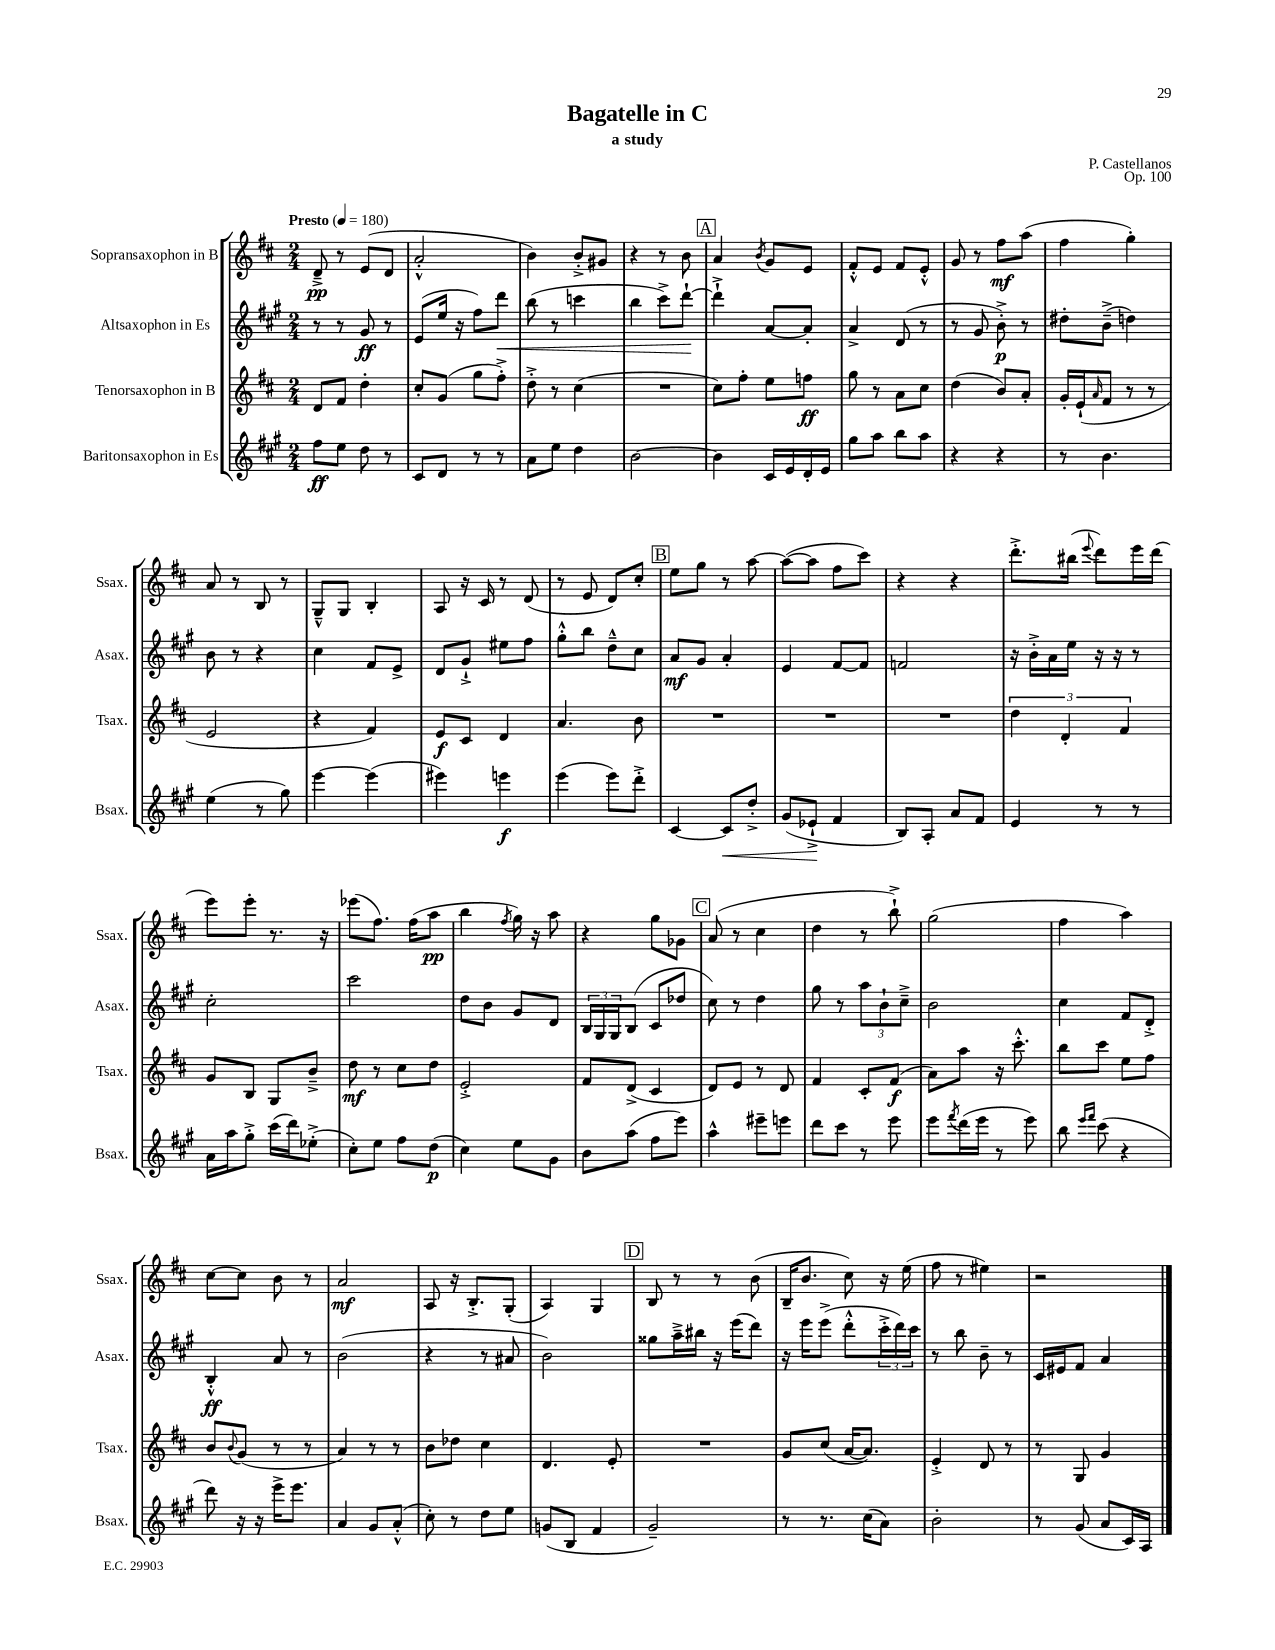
\header { title = "Bagatelle in C" composer = "P. Castellanos" subtitle = "a study" opus = "Op. 100" }
<<
\new StaffGroup <<
\new Staff = "s0" \with { instrumentName = "Sopransaxophon in B" shortInstrumentName = "Ssax." } {
    \clef treble \key d \major \numericTimeSignature \time 2/4 \tempo "Presto" 4 = 180
    d'8--->\pp r8 e'8( d'8 |
    a'2-.-^ |
    b'4) b'8-.-> gis'8 |
    r4 r8 b'8 |
    \mark \markup { \box "A" } a'4 \acciaccatura { b'8 } g'8 e'8 |
    fis'8-.-^ e'8 fis'8 e'8-.-^ |
    g'8 r8 fis''8\mf a''8( |
    fis''4 g''4-.) |
    a'8 r8 b8 r8 |
    g8---^ g8 b4-. |
    a8 r16 cis'16 r8 d'8( |
    r8 e'8 d'8) cis''8-. |
    \mark \markup { \box "B" } e''8 g''8 r8 a''8~ |
    a''8~( a''8 fis''8 cis'''8) |
    r4 r4 |
    d'''8.-.-> bis''16( \appoggiatura { e'''8 } d'''8) e'''16 d'''16( |
    e'''8) e'''8-. r8. r16 |
    ees'''8( fis''8.) fis''16( a''8\pp |
    b''4 \acciaccatura { fis''8 } g''16) r16 a''8 |
    r4 g''8 ges'8 |
    \mark \markup { \box "C" } a'8( r8 cis''4 |
    d''4 r8 b''8-!->) |
    g''2( |
    fis''4 a''4) |
    cis''8~ cis''8 b'8 r8 |
    a'2\mf |
    a8 r16 b8.-.-> g8-.( |
    a4) g4 |
    \mark \markup { \box "D" } b8 r8 r8 b'8( |
    b16-- b'8. cis''8) r16 e''16( |
    fis''8 r8 eis''4) |
    r2 \bar "|." |
}
\new Staff = "s1" \with { instrumentName = "Altsaxophon in Es" shortInstrumentName = "Asax." } {
    \clef treble \key a \major \numericTimeSignature \time 2/4
    r8 r8 gis'8\ff r8 |
    e'8( e''16 r16 fis''8) d'''8\< |
    b''8( r8 c'''4 |
    b''4 cis'''8->) d'''8~-!\! |
    \mark \markup { \box "A" } d'''4-!-> a'8~ a'8-. |
    a'4-> d'8( r8 |
    r8 gis'8 b'8-.->\p) r8 |
    dis''8-. b'8--->( d''4) |
    b'8 r8 r4 |
    cis''4 fis'8 e'8-> |
    d'8 gis'8-!-> eis''8 fis''8 |
    gis''8-.-^ b''8 d''8---^ cis''8 |
    \mark \markup { \box "B" } a'8\mf gis'8 a'4-. |
    e'4 fis'8~ fis'8 |
    f'2 |
    r16 b'16-.-> a'16 e''16 r16 r16 r8 |
    cis''2-. |
    cis'''2 |
    d''8 b'8 gis'8 d'8 |
    \tuplet 3/2 { b16 gis16 gis16 } b8( cis'8 des''8 |
    \mark \markup { \box "C" } cis''8) r8 d''4 |
    gis''8 r8 \tuplet 3/2 { a''8 b'8-! cis''8---> } |
    b'2 |
    cis''4 fis'8 d'8-.-> |
    b4-.-^\ff a'8 r8 |
    b'2( |
    r4 r8 ais'8 |
    b'2) |
    \mark \markup { \box "D" } gisis''8 a''16---> bis''16 r16 e'''16( d'''8) |
    r16 e'''16 e'''8->( d'''8-.-^ \tuplet 3/2 { cis'''16-.-> d'''16) cis'''16 } |
    r8 b''8 b'8-- r8 |
    cis'16 eis'16 fis'8 a'4 \bar "|." |
}
\new Staff = "s2" \with { instrumentName = "Tenorsaxophon in B" shortInstrumentName = "Tsax." } {
    \clef treble \key d \major \numericTimeSignature \time 2/4
    d'8 fis'8 d''4-. |
    cis''8-. g'8( g''8 fis''8-.->) |
    d''8-.-> r8 cis''4( |
    R2 |
    \mark \markup { \box "A" } cis''8) fis''8-. e''8 f''8\ff |
    g''8 r8 a'8 cis''8 |
    d''4( b'8) a'8-. |
    g'16-. e'16-!( \grace { a'16 } fis'8 r8 r8 |
    e'2 |
    r4 fis'4) |
    e'8\f cis'8 d'4 |
    a'4. b'8 |
    \mark \markup { \box "B" } R2 |
    R2 |
    R2 |
    \tuplet 3/2 { d''4 d'4-. fis'4 } |
    g'8 b8 g8 b'8---> |
    d''8\mf r8 cis''8 d''8 |
    e'2-.-> |
    fis'8 d'8->( cis'4 |
    \mark \markup { \box "C" } d'8) e'8 r8 d'8 |
    fis'4 cis'8-. fis'8\f( |
    a'8) a''8 r16 cis'''8.-.-^ |
    b''8 cis'''8 e''8 fis''8 |
    b'8 \appoggiatura { b'8 } g'8( r8 r8 |
    a'4) r8 r8 |
    b'8 des''8 cis''4 |
    d'4. e'8-. |
    \mark \markup { \box "D" } R2 |
    g'8 cis''8( a'16~ a'8.) |
    e'4-.-> d'8 r8 |
    r8 g8 g'4 \bar "|." |
}
\new Staff = "s3" \with { instrumentName = "Baritonsaxophon in Es" shortInstrumentName = "Bsax." } {
    \clef treble \key a \major \numericTimeSignature \time 2/4
    fis''8\ff e''8 d''8 r8 |
    cis'8 d'8 r8 r8 |
    a'8 e''8 d''4 |
    b'2~ |
    \mark \markup { \box "A" } b'4 cis'16 e'16 d'16-. e'16 |
    gis''8 a''8 b''8 a''8 |
    r4 r4 |
    r8 b'4. |
    e''4( r8 gis''8) |
    e'''4~ e'''4( |
    eis'''4) e'''4\f |
    e'''4( e'''8) d'''8-.-> |
    \mark \markup { \box "B" } cis'4~ cis'8\< d''8-.-> |
    gis'8( ees'8-!->\! fis'4 |
    b8) a8-. a'8 fis'8 |
    e'4 r8 r8 |
    a'16 a''16 gis''8-.-> cis'''16( d'''16) ees''8-.->( |
    cis''8-.) e''8 fis''8 d''8\p( |
    cis''4) e''8 gis'8 |
    b'8 a''8( fis''8 e'''8) |
    \mark \markup { \box "C" } a''4-^ eis'''8-- e'''8 |
    d'''8 cis'''8 r8 e'''8 |
    e'''8 \acciaccatura { fis'''8 } d'''16( e'''16 r8 e'''8) |
    b''8 \grace { e'''16 fis'''16 } cis'''8( r4 |
    d'''8) r16 r16 e'''16-> e'''8. |
    a'4 gis'8 a'8-.-^( |
    cis''8-.) r8 d''8 e''8 |
    g'8( b8 fis'4 |
    \mark \markup { \box "D" } gis'2--) |
    r8 r8. cis''16( a'8) |
    b'2-. |
    r8 gis'8( a'8 cis'16) a16 \bar "|." |
}
>>
>>
\layout { \context { \Score \remove "Bar_number_engraver" } }
